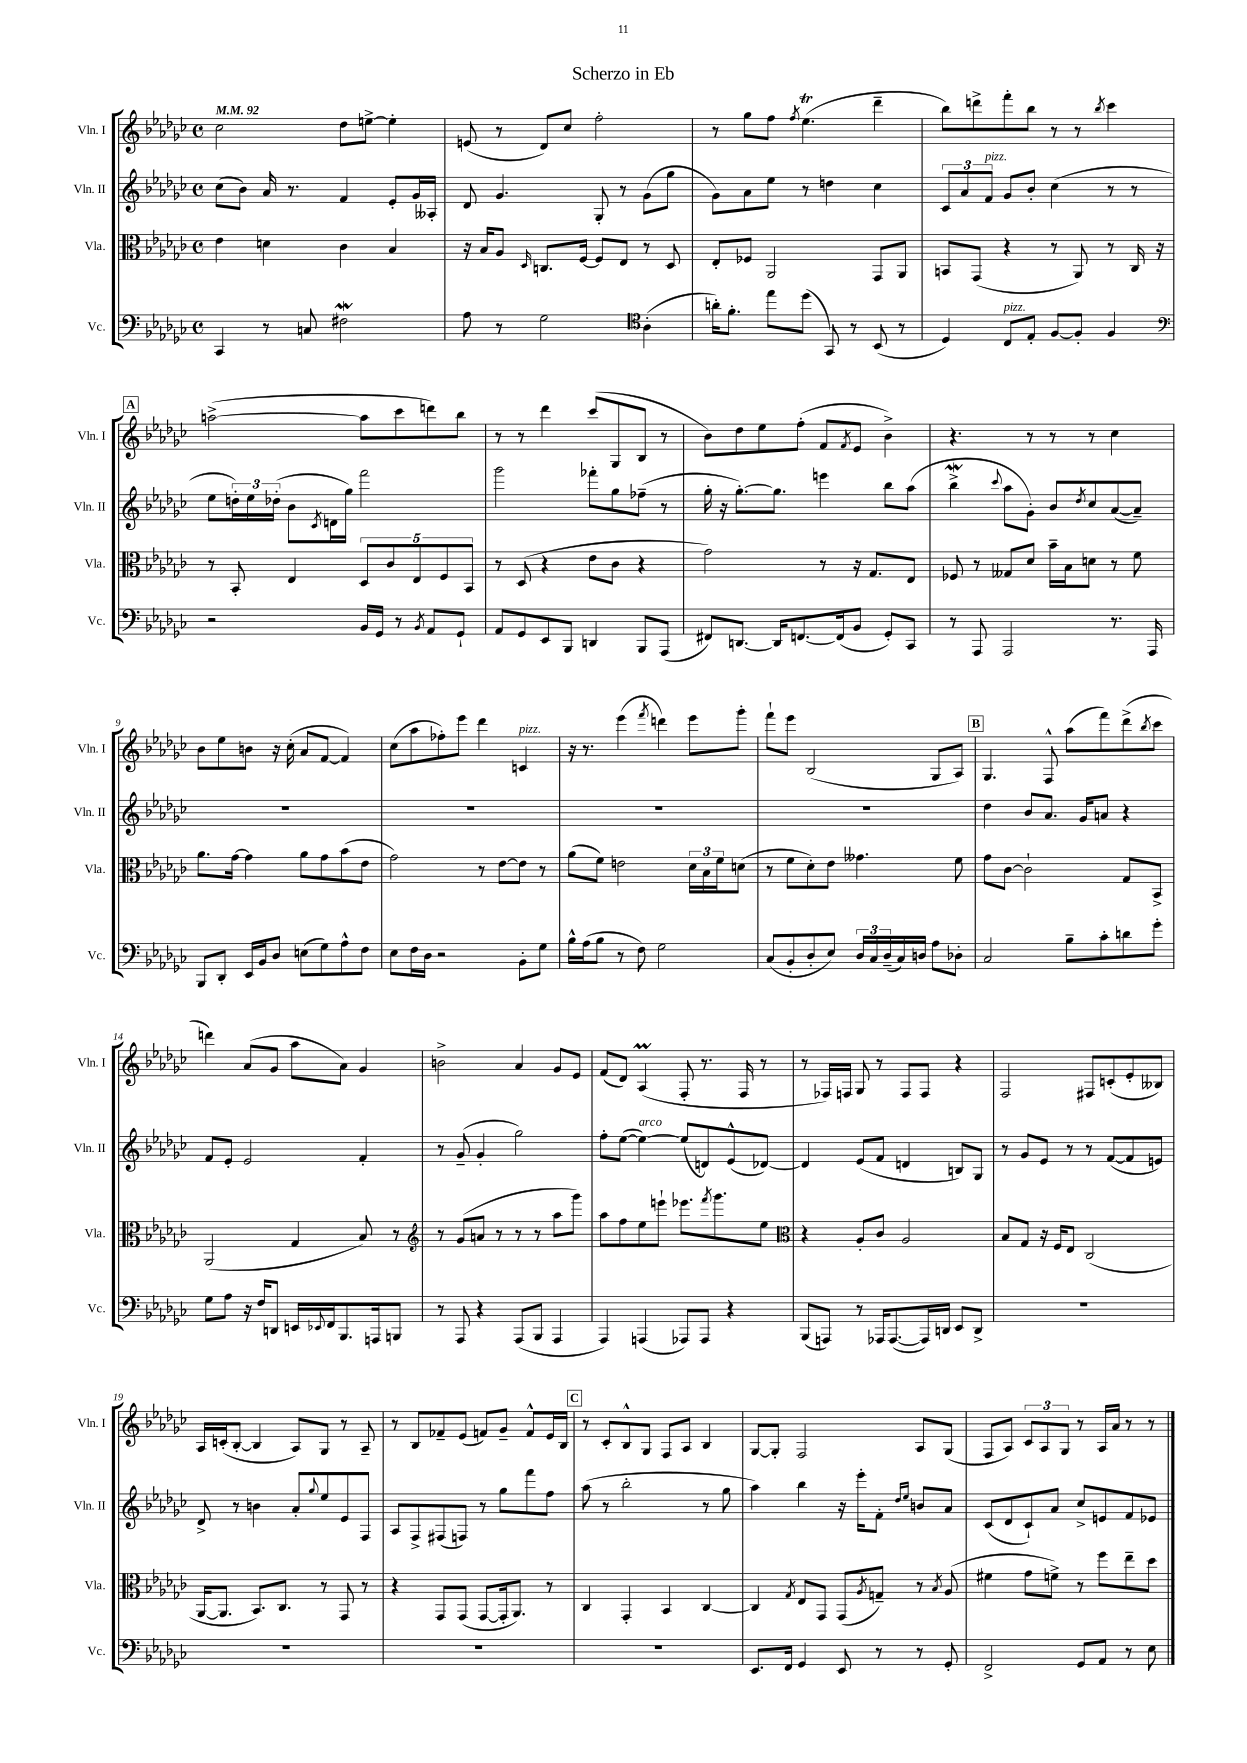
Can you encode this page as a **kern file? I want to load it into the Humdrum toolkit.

**kern	**kern	**kern	**kern
*part4	*part3	*part2	*part1
*staff4	*staff3	*staff2	*staff1
*I"Vc.	*I"Vla.	*I"Vln. II	*I"Vln. I
*I'Vc.	*I'Vla.	*I'Vln. II	*I'Vln. I
*clefF4	*clefC3	*clefG2	*clefG2
*k[b-e-a-d-g-c-]	*k[b-e-a-d-g-c-]	*k[b-e-a-d-g-c-]	*k[b-e-a-d-g-c-]
*M4/4	*M4/4	*M4/4	*M4/4
*met(c)	*met(c)	*met(c)	*met(c)
*MM92	*MM92	*MM92	*MM92
=1	=1	=1	=1
4CC-/	4e-\	(8cc-\L	2cc-\
.	.	8b-\J)	.
8r	4dn\	16a-/	.
.	.	8.r	.
8Cn/	.	.	.
2F#XW\	4c-\	4f/	8dd-\L
.	.	.	[8een^\J
.	4B-/	8e-'/L	4ee'\]
.	.	16g-/L	.
.	.	16A--X'/JJ	.
=2	=2	=2	=2
8A-\	16r	8d-/	(8en/
.	16B-/KL	.	.
8r	8A-/J	4.g-/	8r
.	16qqD-/	.	.
2G-\	8.Cn/L	.	8d-/L)
.	.	.	8cc-/J
.	[16F/Jk	.	.
.	8F/L]	8G-'/	2ff'\
.	8E-/J	8r	.
*clefC4	*	*	*
(4A-'\	8r	(8g-\L	.
.	8D-/	8gg-\J	.
=3	=3	=3	=3
16an'\KL)	8E-'/L	8g-\L)	8r
8.f'\J	.	.	.
.	8F-X/J	8a-\	8gg-\L
8ee-\L	2AA-/	8ee-\J	8ff\J
.	.	.	8qff/
(8dd-\J	.	8r	(4.ee-T\
8GG-/)	.	4ddn\	.
8r	.	.	.
(8BB-/	8GG-/L	4cc-\	4ddd-~\
8r	8AA-/J	.	.
=4	=4	=4	=4
4D-/)	8BBn/L	12c-/L	8bb-\L)
.	.	12a-/	.
.	(8GG-/J	.	8dddn^\
!	!	!LO:TX:a:i:t=pizz.	!
.	.	12f/J	.
!LO:TX:a:i:t=pizz.	!	!	!
8C-/L	4r	8g-/L	8fff'\
8E-'/J	.	8b-'/J	8bb-\J
[8F/L	8r	(4cc-\	8r
8F'/J]	8AA-/)	.	8r
.	.	.	8qbb-/
4F/	8r	8r	4ccc-\
.	16C-/	8r	.
.	16r	.	.
!!LO:LB:g=z
!!LO:REH:place=s1:t=A
=5	=5	=5	=5
*clefF4	*	*	*
2r	8r	8ee-\L	([2aan^\
.	8BB-'/	24ddn'\L)	.
.	.	24ee-\	.
.	.	(24dd-X'\JJ	.
.	4E-/	8b-\L	.
.	.	8qc-/	.
.	.	16dn\L	.
.	.	16gg-\JJ)	.
16BB-/LL	10D-/L	2fff\	8aa\L]
16GG-/JJ	.	.	.
.	10c-/	.	.
8r	.	.	8ccc-\
.	10E-/	.	.
8qBB-/	.	.	.
8AA-/L	.	.	8dddn\)
.	10F/	.	.
8GG-`/J	.	.	8bb-\J
.	10BB-/J	.	.
=6	=6	=6	=6
8AA-/L	8r	2ggg-\	8r
8GG-/	(8D-/	.	8r
8EE-/	4r	.	4ddd-\
8BBB-/J	.	.	.
4DDn/	8e-\L	8fff-X'\L	(8ccc-/L
.	8c-\J	8gg-\	8G-/
8BBB-/L	4r	(8ff-X~\J	8B-/J
(8AAA-/J	.	8r	8r
=7	=7	=7	=7
8FF#X/L)	2g-\)	16gg-'\	8b-\L)
.	.	16r	.
[8.DDn/J	.	[8.gg-'\L)	8dd-\
.	.	.	8ee-\
16DD/KL]	.	8.gg-\J]	.
[8.FFn/	.	.	(8ff'\J
.	8r	4eeen\	8f/L
(16FF/k]	.	.	.
.	.	.	8qf/
8BB-/J	16r	.	8e-/J
.	8.G-/L	.	.
8GG-'/L)	.	8bb-\L	4b-^\)
8CC-/J	8E-/J	(8aa-\J	.
=8	=8	=8	=8
8r	8F-X/	4bb-W^\	4.r
8AAA-/	8r	.	.
.	.	8qqccc-/	.
2AAA-/	8G--X/L	8aa-\L	.
.	8d-/J	8g-'\J)	8r
.	16b-~\LL	8b-/L	8r
.	16B-\J	.	.
.	.	8qdd-/	.
.	8dn\J	8cc-/	8r
8.r	8r	([8a-/	4cc-\
.	8f\	8a-~/J])	.
16AAA-/	.	.	.
!!LO:LB:g=z
=9	=9	=9	=9
8BBB-/L	8.a-\L	1r	8b-\L
8DD-'/J	.	.	8ee-\
.	[16g-\Jk	.	.
16EE-/LL	4g-\]	.	8bn\J
16BB-/J	.	.	.
8D-/J	.	.	16r
.	.	.	(16cc-'\
(8En\L	8a-\L	.	8a-/L
8G-\)	8g-\	.	[8f/J
8A-^^\	(8b-\	.	4f/])
8F\J	8e-\J	.	.
=10	=10	=10	=10
8E-\L	2g-\)	1r	(8cc-\L
16F\L	.	.	8aa-\
16D-\JJ	.	.	.
2r	.	.	8ff-X'\)
.	.	.	8eee-\J
.	8r	.	4ddd-\
.	[8e-\L	.	.
!	!	!	!LO:TX:a:i:t=pizz.
8BB-'\L	8e-\J]	.	4cn/
8G-\J	8r	.	.
=11	=11	=11	=11
16B-^^\LL	(8a-\L	1r	16r
(16A-\J	.	.	8.r
8B-\J	8f\J)	.	.
8r	2en\	.	(4eee-\
8F\)	.	.	.
.	.	.	8qfff/
2G-\	.	.	4dddn\)
.	24d-\LL	.	8eee-\L
.	24B-\	.	.
.	24f\J	.	.
.	(8dn\J	.	8ggg-'\J
=12	=12	=12	=12
(8C-/L	8r	1r	8fff`\L
8BB-'/	8f\L	.	8eee-\J
8D-'/	8d-'\)	.	(2B-/
8E-/J)	8e-\J	.	.
24D-/LL	4.g--X\	.	.
24C-/	.	.	.
(24D-~/	.	.	.
16C-/)	.	.	.
16Dn/JJ	.	.	.
8A-\L	.	.	8G-/L
8D-X'\J	8f\	.	8A-/J)
!!LO:REH:place=s1:t=B
=13	=13	=13	=13
2C-/	8g-\L	4dd-\	4.G-/
.	[8c-\J	.	.
.	2c-`\]	8b-/L	.
.	.	8.a-/J	8F^^/
8B-~\L	.	.	(8aa-\L
.	.	16g-/KL	.
8c-'\	.	8an/J	8fff\)
8dn\	8G-/L	4r	(8ddd-^\
.	.	.	8qbb-/
8g-'\J	8BB-^/J	.	8ccc-\J
!!LO:LB:g=z
=14	=14	=14	=14
8G-\L	(2AA-/	8f/L	4dddn\)
8A-\J	.	8e-'/J	.
16r	.	2e-/	(8a-/L
16F/KL	.	.	.
8DDn/J	.	.	8g-/J
16EEn/LL	4G-/	.	8aa-\L
8qqEE-X/	.	.	.
16FF/J	.	.	.
8.BBB-/	.	.	8a-\J)
.	8B-/)	4f'/	4g-/
16AAAn/k	.	.	.
8BBBn/J	8r	.	.
=15	=15	=15	=15
*	*clefG2	*	*
8r	8r	8r	2bn^\
8AAA-/	(8g-/L	(8g-~/	.
4r	8an/J	4g-'/	.
.	8r	.	.
(8AAA-/L	8r	2gg-\)	4a-/
8BBB-/J	8r	.	.
4AAA-/	8aa-\L	.	8g-/L
.	8ggg-\J)	.	8e-/J
=16	=16	=16	=16
4AAA-/)	8aa-\L	8ff'\L	(8f/L
.	8ff\	([8ee-\J	8d-/J)
!	!	!LO:TX:a:i:t=arco	!
(4AAAn/	8ee-\	4ee-\_)	(4A-M/
.	8eeen`\J	.	.
8AAA-X/L)	8.eee-X\L	(8ee-/L]	8F'/
8AAA-/J	.	8dn/)	8.r
.	8qfff/	.	.
.	8.ggg-\	.	.
4r	.	(8e-^^/	.
.	.	.	16F/
.	8ee-\J	[8d-X/J)	8r
=17	=17	=17	=17
*	*clefC3	*	*
(8BBB-/L	4r	4d-/]	8r
8AAAn/J)	.	.	16F-X/LL)
.	.	.	16Fn/JJ
8r	8A-'/L	(8e-/L	8G-/
16AAA-X/KL	8c-/J	8f/J	8r
([8.AAA-/	.	.	.
.	2A-/	4dn/	8F/L
16AAA-/L])	.	.	8F/J
16DDn/JJ	.	.	.
8EE-/L	.	8Bn/L)	4r
8DD^/J	.	8G-/J	.
=18	=18	=18	=18
1r	8B-/L	8r	2F/
.	8G-/J	8g-/L	.
.	16r	8e-/J	.
.	16F/KL	.	.
.	8E-/J	8r	.
.	(2C-/	8r	8F#X/L
.	.	([8f/L	(8cn'/
.	.	8f/]	8e-'/
.	.	8en/J)	8B--X/J)
!!LO:LB:g=z
=19	=19	=19	=19
1r	[16AA-/KL	8d-^/	16A-/LL
.	8.AA-/J]	.	(16cn'/J
.	.	8r	[8B-'/J
.	8.BB-/L)	4bn\	4B-/]
.	8.C-/J	.	.
.	.	8a-'/L	8A-/L)
.	.	8qqgg-/	.
.	8r	8ee-/	8G-/J
.	8GG-/	8e-/	8r
.	8r	8F/J	8A-~/
=20	=20	=20	=20
1r	4r	8A-/L	8r
.	.	8F^/	8B-/L
.	8GG-/L	(8F#X/	8f-X~/
.	(8GG-/J	8Fn/J)	(8e-/J
.	[8GG-/L	8r	8fn/L)
.	16GG-'/k]	8gg-\L	8g-~/J
.	8.AA-/J)	.	.
.	.	8fff\	8f^^/L
.	8r	8ff\J	16e-/L
.	.	.	16B-/JJ
!!LO:REH:place=s1:t=C
=21	=21	=21	=21
1r	4C-/	(8aa-\	8r
.	.	8r	8c-'/L
.	4GG-'/	2bb-'\	8B-^^/
.	.	.	8G-/J
.	4BB-/	.	8F/L
.	.	.	8A-/J
.	[4C-/	8r	4B-/
.	.	8gg-\	.
=22	=22	=22	=22
8.EE-/L	4C-/]	4aa-\)	[8G-/L
.	.	.	8G-'/J]
16FF/Jk	.	.	.
.	8qG-/	.	.
4GG-/	8E-/L	4bb-\	2F/
.	8GG-/J	.	.
8EE-/	(8GG-/L	16r	.
.	.	16eee-'\KL	.
.	8qA-/	.	.
8r	8Gn~/J)	8f'\J	.
.	.	16qqdd-/LL	.
.	.	16qqee-/JJ	.
8r	8r	8bn/L	8A-/L
.	8qB-/	.	.
8GG-'/	(8A-/	8a-/J	(8G-/J
=23	=23	=23	=23
2FF^/	4f#X\	(8c-/L	8F/L
.	.	8d-/	8A-/J)
.	8g-\L	8c-`/)	12c-/L
.	.	.	12A-/
.	8fn^\J)	8a-/J	.
.	.	.	12G-/J
8GG-/L	8r	8cc-^/L	8r
8AA-/J	8ff\L	8en/	16A-/LL
.	.	.	16a-/JJ
8r	8ee-~\	8f/	8r
8E-\	8dd-\J	8e-X/J	8r
==	==	==	==
*-	*-	*-	*-
